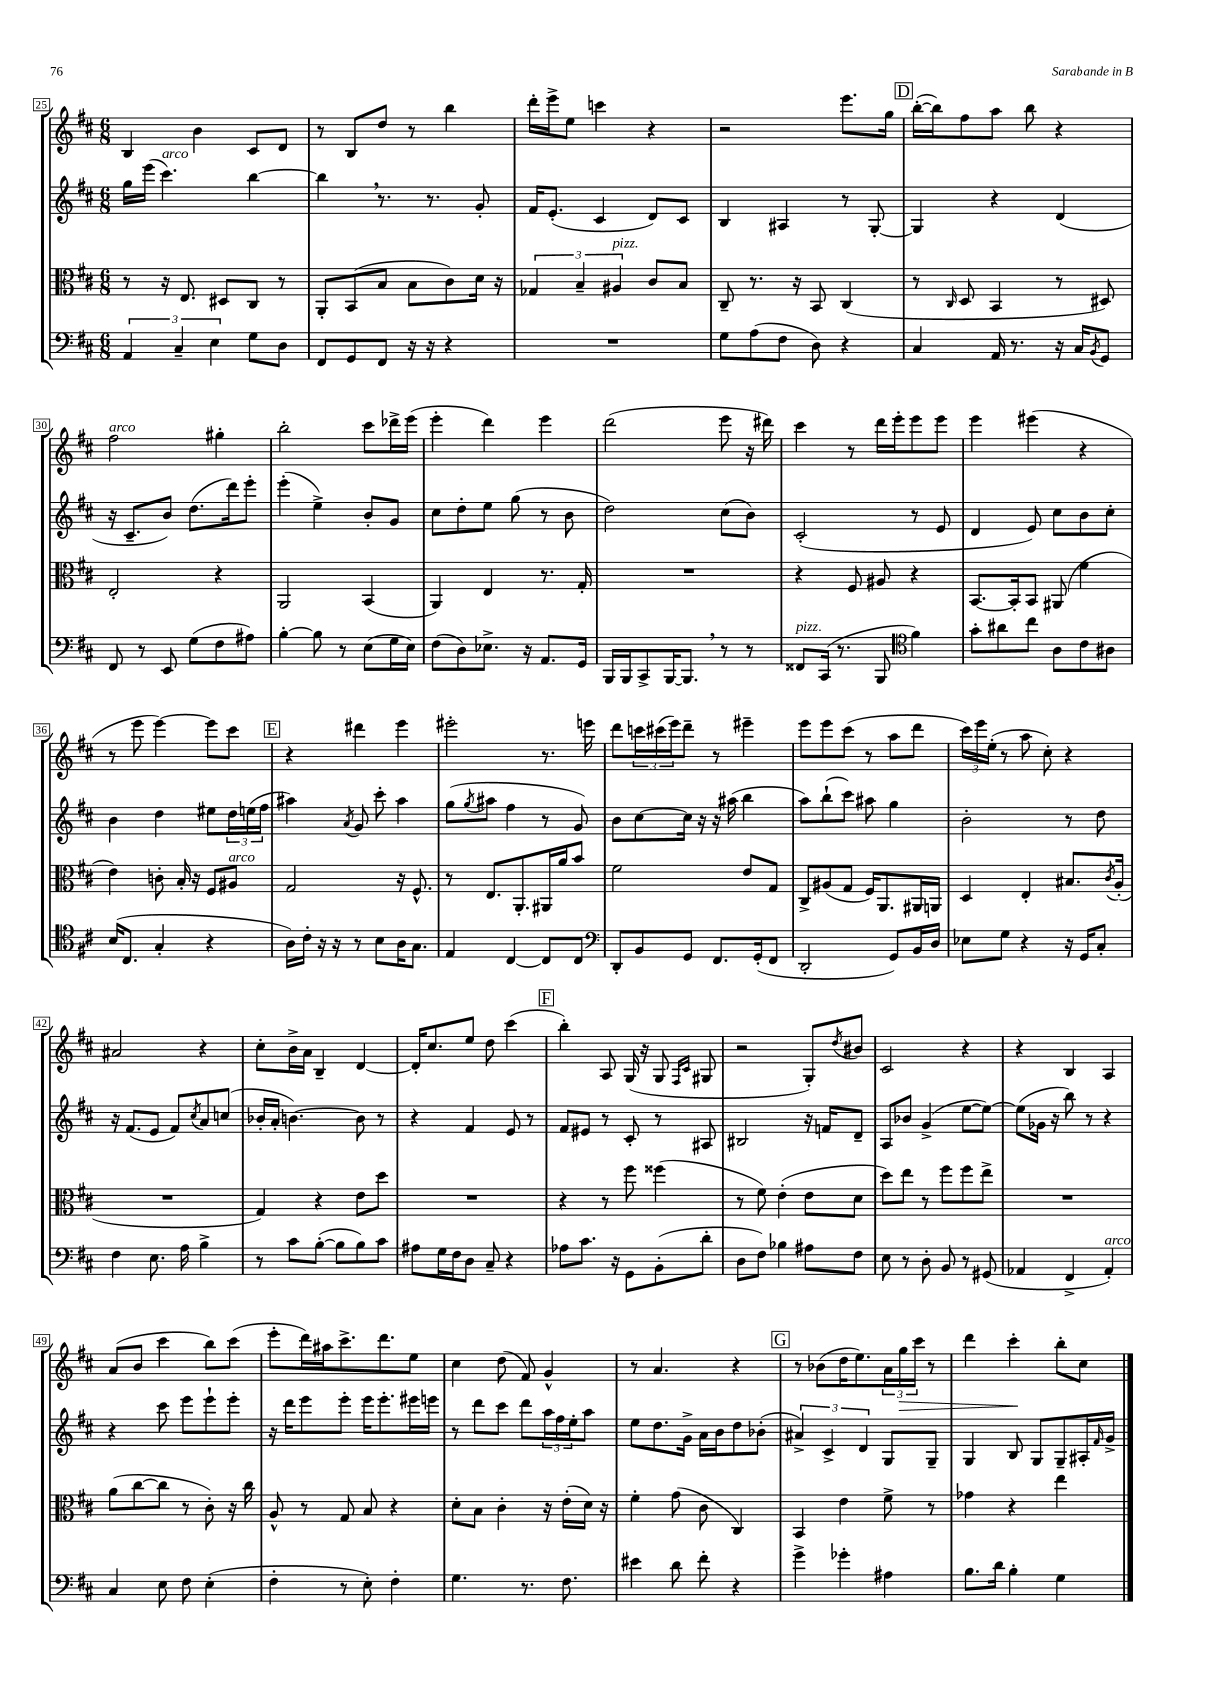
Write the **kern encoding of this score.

**kern	**kern	**kern	**kern	**dynam
*part4	*part3	*part2	*part1	*part1
*staff4	*staff3	*staff2	*staff1	*staff1
*clefF4	*clefC3	*clefG2	*clefG2	*
*k[f#c#]	*k[f#c#]	*k[f#c#]	*k[f#c#]	*
*M6/8	*M6/8	*M6/8	*M6/8	*
=25	=25	=25	=25	=25
6AA/	8r	16gg\LL	4B/	.
.	.	(16eee\JJ	.	.
!	!	!LO:TX:a:i:t=arco	!	!
.	16r	4.ccc#\)	.	.
6C#~/	.	.	.	.
.	8.E/	.	.	.
.	.	.	4b\	.
6E\	.	.	.	.
.	8D#X/L	.	.	.
8G\L	8C#/J	[4bb\	8c#/L	.
8D\J	8r	.	8d/J	.
=26	=26	=26	=26	=26
8FF#/L	8AA'/L	4bb,\]	8r	.
8GG/	(8BB/	.	8B/L	.
8FF#/J	8B/J	8.r	8dd/J	.
16r	8B\L	.	8r	.
16r	.	8.r	.	.
4r	8c#\)	.	4bb\	.
.	16d\Jk	8g'/	.	.
.	16r	.	.	.
=27	=27	=27	=27	=27
2.r	6G-X/	16f#/KL	16ddd'\LL	.
.	.	(8.e'/J	16eee^\J	.
.	.	.	8ee\J	.
.	6B~/	.	.	.
.	.	4c#/	4cccn\	.
!	!LO:TX:a:i:t=pizz.	!	!	!
.	6A#X/	.	.	.
.	8c#/L	8d/L)	4r	.
.	8B/J	8c#/J	.	.
=28	=28	=28	=28	=28
8G\L	8C#~/	4B/	2r	.
(8A\	8.r	.	.	.
8F#\J	.	4A#X/	.	.
.	16r	.	.	.
8D\)	8BB/	.	.	.
4r	(4C#/	8r	8.eee\L	.
.	.	[8G'/	.	.
.	.	.	16gg\Jk	.
!!LO:REH:place=s1:t=D
=29	=29	=29	=29	=29
4C#/	8r	4G/]	([16bb'\LL	.
.	.	.	16bb\J])	.
.	16qqC#/	.	.	.
.	8D/	.	8ff#\	.
16AA/	4BB/	4r	8aa\J	.
8.r	.	.	.	.
.	.	.	8bb\	.
16r	8r	(4d/	4r	.
16C#/KL	.	.	.	.
8qBB/	.	.	.	.
8GG/J	8D#X/)	.	.	.
!!LO:LB:g=z
=30	=30	=30	=30	=30
!	!	!	!LO:TX:a:i:t=arco	!
8FF#/	2E'/	16r	2ff#\	.
.	.	8.c#~/L	.	.
8r	.	.	.	.
8EE/	.	8b/J)	.	.
(8G\L	.	(8.dd\L	.	.
8F#\	4r	.	4gg#X'\	.
.	.	16ddd\k)	.	.
8A#X\J)	.	8eee'\J	.	.
=31	=31	=31	=31	=31
[4B'\	2AA/	(4eee'\	2bb'\	.
8B\]	.	4ee^\)	.	.
8r	.	.	.	.
(8E\L	(4BB/	8b'/L	8ccc#\L	.
16G\L	.	8g/J	16ddd-X^\L	.
16E\JJ)	.	.	(16eee\JJ	.
=32	=32	=32	=32	=32
(8F#\L	4AA/)	8cc#\L	4eee'\	.
8D\)	.	8dd'\	.	.
8.E-X^\J	4E/	8ee\J	4ddd\)	.
.	.	(8gg\	.	.
16r	.	.	.	.
8.AA/L	8.r	8r	4eee\	.
.	.	8b\	.	.
16GG/Jk	16G'/	.	.	.
=33	=33	=33	=33	=33
16BBB/LL	2.r	2dd\)	(2ddd\	.
16BBB/J	.	.	.	.
8CC#^/	.	.	.	.
[16BBB/K	.	.	.	.
8.BBB,/J]	.	.	.	.
8r	.	(8cc#\L	8eee\	.
8r	.	8b\J)	16r	.
.	.	.	16ddd#X\)	.
=34	=34	=34	=34	=34
!LO:TX:a:i:t=pizz.	!	!	!	!
8FF##X/L	4r	(2c#'/	4ccc#\	.
(16CC#/Jk	.	.	.	.
8.r	.	.	.	.
.	8F#/	.	8r	.
8BBB/	8A#X/	.	16ddd\LL	.
.	.	.	16eee'\J	.
*clefC4	*	*	*	*
4f#\)	4r	8r	8eee\	.
.	.	8e/	8eee\J	.
=35	=35	=35	=35	=35
8g'\L	[8.BB/L	4d/	4eee\	.
8a#X\	.	.	.	.
.	16BB'/k]	.	.	.
8cc#\J	8BB/J	8e/)	(4eee#X\	.
8A\L	(8AA#X/	8cc#\L	.	.
8c#\	4f#\	8b\	4r	.
8A#X\J	.	8cc#'\J	.	.
!!LO:LB:g=z
=36	=36	=36	=36	=36
(16B/KL	4e\)	4b\	8r	.
8.C#/J	.	.	.	.
.	.	.	8eee\	.
4G'/	8cn'\	4dd\	[4eee\)	.
.	16B'/	.	.	.
.	16r	.	.	.
4r	8F#/L	8ee#X\L	8eee\L]	.
!	!LO:TX:a:i:t=arco	!	!	!
.	8A#X/J	24dd\L	8ccc#\J	.
.	.	(24een\	.	.
.	.	24ff#\JJ	.	.
!!LO:REH:place=s1:t=E
=37	=37	=37	=37	=37
16A\LL)	2G/	4aa#X\)	4r	.
16c#'\JJ	.	.	.	.
16r	.	.	.	.
16r	.	.	.	.
.	.	8qa/	.	.
8r	.	8g/	4ddd#X\	.
8B\L	.	8ccc#'\	.	.
16A\K	16r	4aa#\	4eee\	.
8.G\J	8.F#^^/	.	.	.
=38	=38	=38	=38	=38
4E/	8r	(8gg\L	2eee#X'\	.
.	.	8qgg/	.	.
.	8.E/L	8aa#X\J	.	.
[4C#/	.	4ff#\	.	.
.	8.AA'/	.	.	.
8C#/L]	16AA#X/L	8r	8.r	.
.	16a/J	.	.	.
8C#/J	8b/J	8g/)	.	.
.	.	.	16eeen\	.
=39	=39	=39	=39	=39
*clefF4	*	*	*	*
8DD'/L	2f#\	8b\L	8ddd\L	.
8BB/	.	[8cc#\	24cccn\L	.
.	.	.	(24ccc#X\	.
.	.	.	24eee\J)	.
8GG/J	.	16cc#\Jk]	8ddd~\J	.
.	.	16r	.	.
8.FF#/L	.	16r	8r	.
.	.	(16aa#X\	.	.
.	8e/L	4bb\	4eee#X~\	.
(16GG'/k	.	.	.	.
8FF#/J	8G/J	.	.	.
=40	=40	=40	=40	=40
2DD'/	8C#^/L	8aa\L)	8eee\L	.
.	(8A#X/	(8bb`\	8eee\	.
.	8G/J	8ccc#\J)	(8ccc#\J	.
.	16F#/KL)	8aa#X\	8r	.
.	8.AA/	.	.	.
8GG/L)	.	4gg\	8aa\L	.
16BB/L	16AA#X/L	.	8ddd\J	.
16D/JJ	16AAn/JJ	.	.	.
=41	=41	=41	=41	=41
8E-X\L	4D/	2b'\	24ccc#\LL)	.
.	.	.	24eee\	.
.	.	.	(24ee'\JJ	.
8G\J	.	.	8r	.
4r	4E'/	.	8aa\	.
.	.	.	8cc#'\)	.
16r	8.B#X/L	8r	4r	.
16GG/KL	.	.	.	.
8C#'/J	.	8dd\	.	.
.	8qc#/	.	.	.
.	(16A'/Jk	.	.	.
!!LO:LB:g=z
=42	=42	=42	=42	=42
4F#\	2.r	16r	2a#X/	.
.	.	(8.f#/L	.	.
8.E\	.	8e/J	.	.
.	.	8f#/L)	.	.
16A\	.	.	.	.
.	.	8qcc#/	.	.
4B^\	.	8a/	4r	.
.	.	(8ccn/J	.	.
=43	=43	=43	=43	=43
8r	4G/)	16b-X'/LL	8cc#'\L	.
.	.	16a'/JJ	.	.
8c#\L	.	[4.bn\)	16b^\L	.
.	.	.	16a\JJ	.
([8B'\J	4r	.	4B~/	.
8B\L]	.	.	.	.
8B\)	8e\L	8b\]	[4d/	.
8c#\J	8dd\J	8r	.	.
=44	=44	=44	=44	=44
8A#X\L	2.r	4r	16d'/KL]	.
.	.	.	8.cc#/	.
16G\L	.	.	.	.
16F#\J	.	.	.	.
8D\J	.	4f#/	8ee/J	.
8C#~/	.	.	8dd\	.
4r	.	8e/	(4ccc#\	.
.	.	8r	.	.
!!LO:REH:place=s1:t=F
=45	=45	=45	=45	=45
8A-X\L	4r	8f#/L	4bb'\)	.
8.c#\J	.	8e#X/J	.	.
.	8r	8r	8A/	.
16r	.	.	.	.
8GG\L	8ff#\	8c#'/	(16G/	.
.	.	.	16r	.
(8BB'\	(4ff##X\	8r	8G/	.
.	.	.	16qqF#/LL	.
.	.	.	16qqc#/JJ	.
8d'\J	.	8A#X/	8G#X/	.
=46	=46	=46	=46	=46
8D\L	8r	2B#X/	2r	.
8F#\J)	8f#\)	.	.	.
4B-X\	(4e'\	.	.	.
8A#X\L	8e\L	16r	8G'/L)	.
.	.	16fn/KL	.	.
.	.	.	8qdd/	.
8F#\J	8d\J	8d~/J	8b#X/J	.
=47	=47	=47	=47	=47
8E\	8dd\L)	8A/L	2c#/	.
8r	8ee\J	8b-X/J	.	.
8D'\	8r	(4g^/	.	.
8BB/	8ff#\L	.	.	.
8r	8ff#\	[8ee\L	4r	.
(8GG#X/	8ee^\J	8ee\J_)	.	.
=48	=48	=48	=48	=48
4AA-X/	2.r	(8ee\L]	4r	.
.	.	16g-X\Jk	.	.
.	.	16r	.	.
4FF#^/	.	8bb\)	4B/	.
.	.	8r	.	.
!LO:TX:a:i:t=arco	!	!	!	!
4AA-'/)	.	4r	4A/	.
!!LO:LB:g=z
=49	=49	=49	=49	=49
4C#/	(8a\L	4r	(8a/L	.
.	[8cc#\	.	8b/J	.
8E\	8cc#\J]	8ccc#\	4ccc#\	.
8F#\	8r	8eee\L	.	.
(4E'\	8c#'\)	8eee`\	8bb\L)	.
.	16r	8eee'\J	(8ccc#\J	.
.	16cc#\	.	.	.
=50	=50	=50	=50	=50
4F#'\	8A^^/	16r	8eee'\L	.
.	.	16ddd\KL	.	.
.	8r	8eee\	16ddd\L)	.
.	.	.	16aa#X\J	.
8r	8G/	8eee'\J	8.ccc#^\	.
8E'\)	8B/	16eee\KL	.	.
.	.	8.eee'\	8.ddd\	.
4F#'\	4r	.	.	.
.	.	16eee#X\L	8ee\J	.
.	.	16eeen\JJ	.	.
=51	=51	=51	=51	=51
4.G\	8d'\L	8r	4cc#\	.
.	8B\J	8ddd\L	.	.
.	4c#'\	8ccc#\J	(8dd\	.
8.r	.	8ddd\L	8f#/)	.
.	16r	24aa\L	4g^^/	.
.	.	24ff#\	.	.
8.F#\	(16e'\LL	.	.	.
.	.	24ee'\J	.	.
.	16d\JJ)	8aa\J	.	.
.	16r	.	.	.
=52	=52	=52	=52	=52
4e#X\	4f#'\	8ee\L	8r	.
.	.	8.dd\	4.a/	.
8d\	(8g\	.	.	.
.	.	16g^\Jk	.	.
8f#'\	8c#\	16a\LL	.	.
.	.	16b\J	.	.
4r	4C#/)	8dd\	4r	.
.	.	(8b-X'\J	.	.
!!LO:REH:place=s1:t=G
=53	=53	=53	=53	=53
4g^\	4BB/	6a#X^/)	8r	.
.	.	.	(8b-X\L	.
.	.	6c#^/	.	.
4g-X'\	4e\	.	16dd\K	.
.	.	.	8.ee\)	.
.	.	6d/	.	.
4A#X\	8f#^\	8G/L	24a\L	.
!	!	!	!	!LO:HP:b
.	.	.	24gg\	>
.	.	.	24ccc#\JJ	.
.	8r	8G~/J	8r	.
=54	=54	=54	=54	=54
8.B\L	4g-X\	4G/	4ddd\	.
16d\Jk	.	.	.	.
4B'\	4r	8B/	4ccc#'\	.
.	.	8G/L	.	.
4G\	4ee\	8G~/	8bb'\L	]
.	.	16A#X'/L	8cc#\J	.
.	.	16qqf#/	.	.
.	.	16g^/JJ	.	.
==	==	==	==	==
*-	*-	*-	*-	*-
